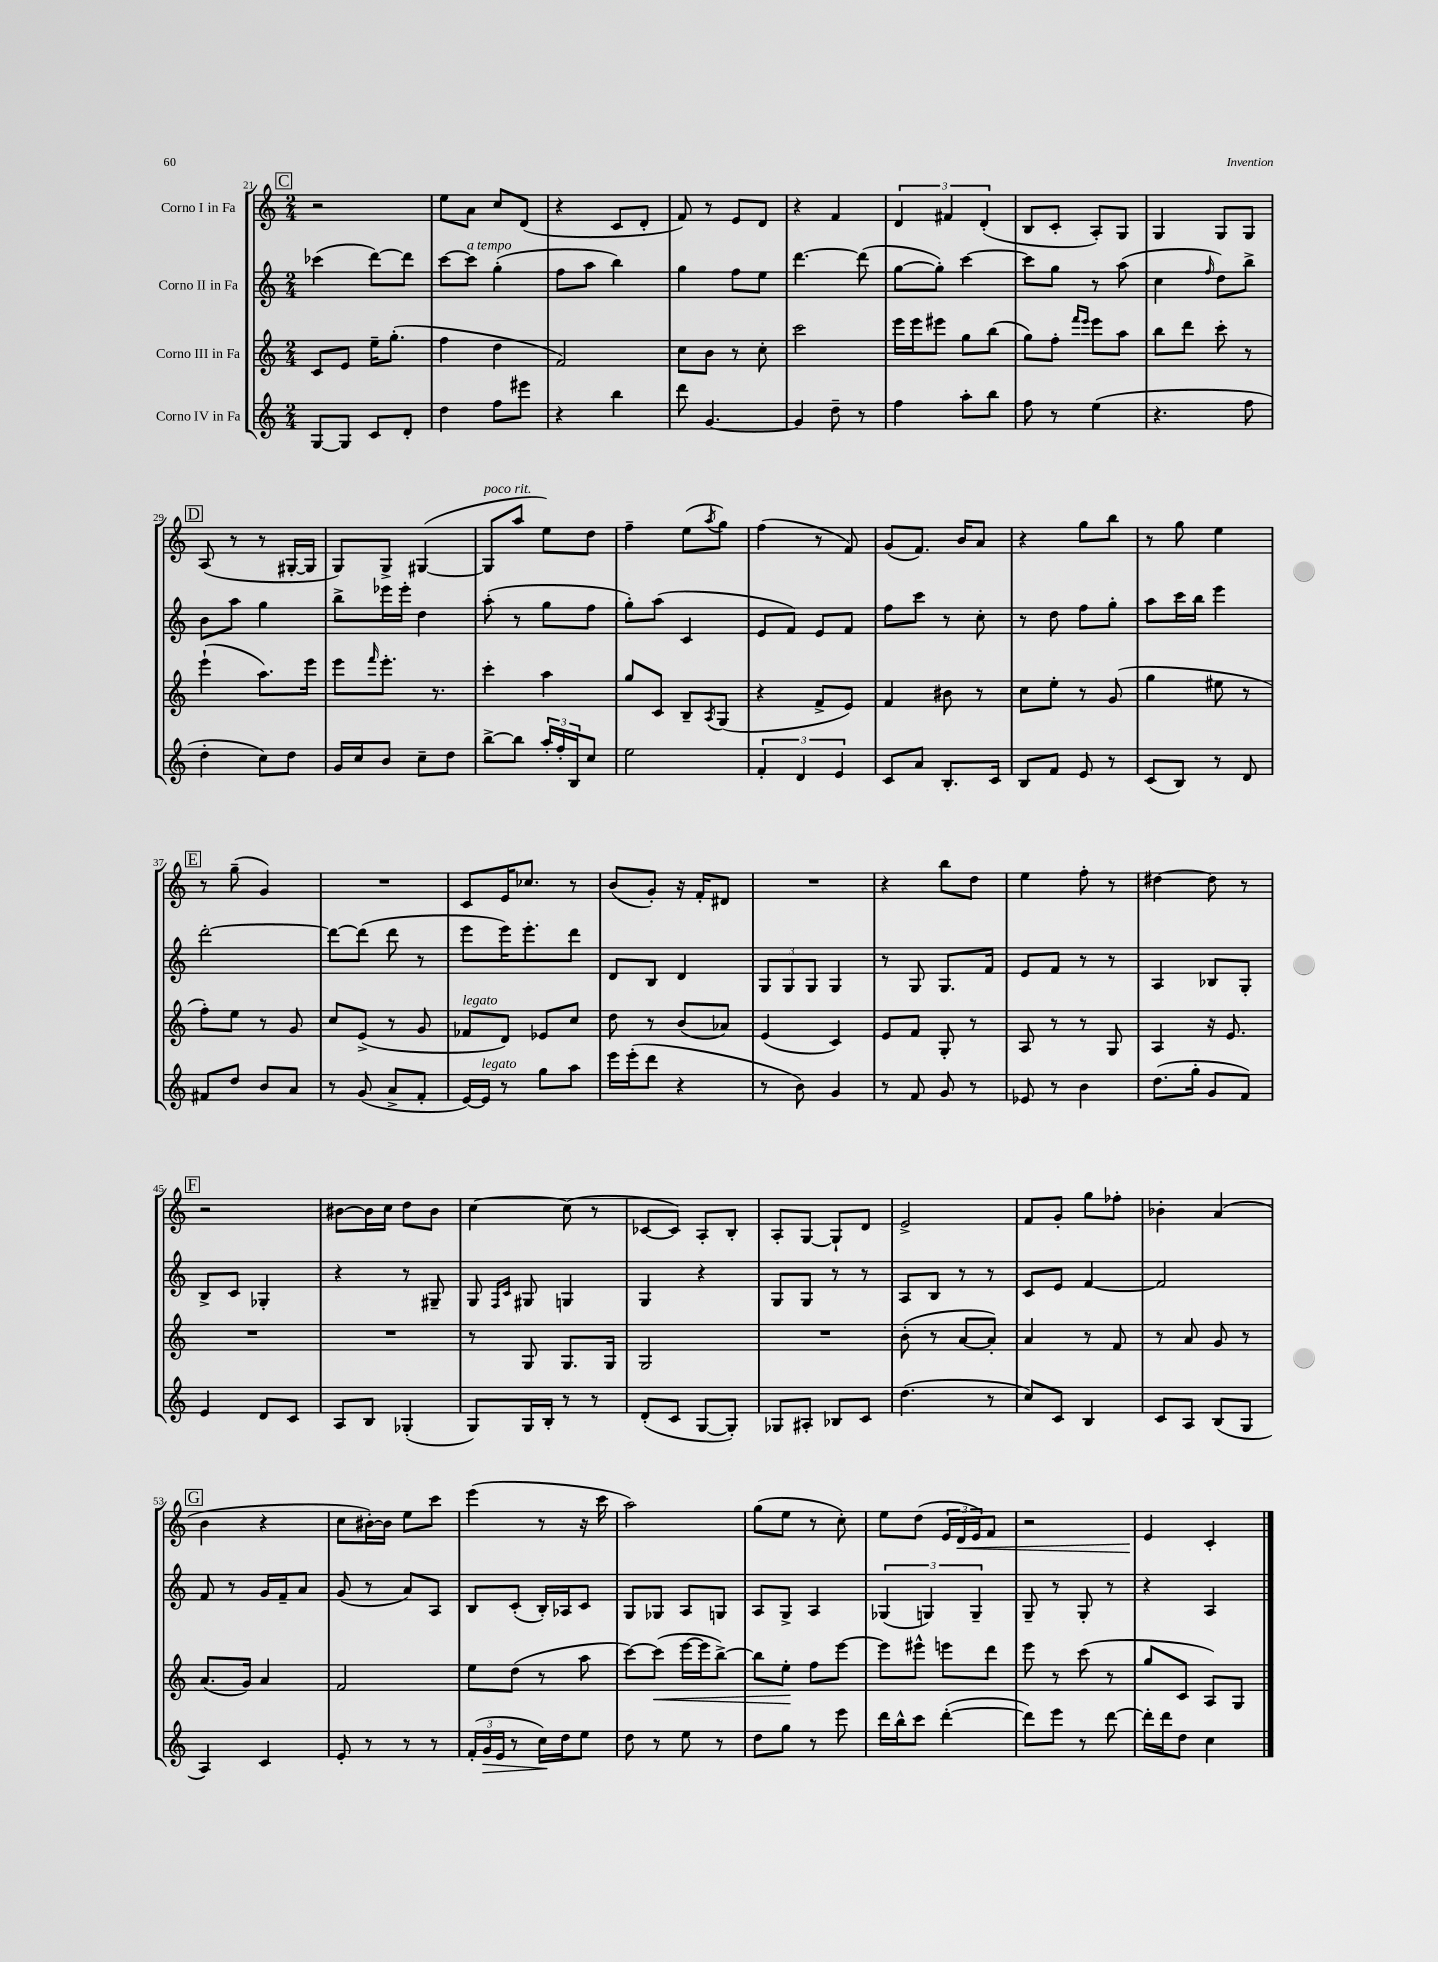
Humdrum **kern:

**kern	**kern	**kern	**kern
*staff4	*staff3	*staff2	*staff1
*clefG2	*clefG2	*clefG2	*clefG2
*k[]	*k[]	*k[]	*k[]
*M2/4	*M2/4	*M2/4	*M2/4
[8G/L	8c/L	(4ccc-\	2r
8G/]J	8e/J	.	.
8c/L	16ee~\LK	[8ddd\L)	.
.	(8.gg'\J	.	.
8d'/J	.	8ddd\]J	.
=	=	=	=
4dd\	4ff\	[8ccc\L	8ee\L
.	.	8ccc\]J	8a\J
8ff\L	4dd\	(4gg'\	8cc/L
8eee#\J	.	.	(8d/J
=	=	=	=
4r	2f/)	8ff\L	4r
.	.	8aa\J	.
4bb\	.	4bb\)	8c/L
.	.	.	8d'/J
=	=	=	=
8ddd\	8cc\L	4gg\	8f/)
[4.g/	8b\J	.	8r
.	8r	8ff\L	8e/L
.	8cc'\	8ee\J	8d/J
=	=	=	=
4g/]	2ccc\	[4.ddd\	4r
8dd~\	.	.	4f/
8r	.	(8ddd\]	.
=	=	=	=
4ff\	16eee\LL	[8gg\L	6d/
.	16eee\J	.	.
.	8eee#\J	8gg'\]J)	.
.	.	.	6f#/
8aa'\L	8gg\L	[4ccc\	.
.	.	.	(6d'/
8bb\J	(8bb\J	.	.
=	=	=	=
8ff\	8gg\L)	8ccc\]L	8B/L
8r	8ff'\J	8gg\J	8c'/J
.	16qqfff/LL	.	.
.	16qqeee/JJ	.	.
(4ee\	8eee\L	8r	8A'/L)
.	8aa\J	(8aa\	8G/J
=	=	=	=
4.r	8bb\L	4cc\	4G/
.	8ddd\J	.	.
.	.	16qqff/	.
.	8ccc'\	8dd\L)	8G/L
8ff\	8r	8bb^\J	8G/J
=	=	=	=
4dd'\	(4eee`\	8b\L	(8A/
.	.	8aa\J	8r
8cc\L)	8.aa\L)	4gg\	8r
8dd\J	.	.	[16G#'/LL
.	16eee\Jk	.	16G#/]JJ
=	=	=	=
16g/LL	8eee\L	8bb^\L	8G/L)
16cc/J	.	.	.
.	16qqfff/	.	.
8b/J	8.eee'\J	16eee-\L	8G^/J
.	.	16eee-'\JJ	.
8cc~\L	.	4dd\	([4G#/
.	8.r	.	.
8dd\J	.	.	.
=	=	=	=
[8bb^\L	4ccc'\	(8aa'\	8G#/]L
8bb\]J	.	8r	8aa/J
24aa'/LL	4aa\	8gg\L	8ee\L)
24ff'/	.	.	.
24B/J	.	.	.
8cc/J	.	8ff\J	8dd\J
=	=	=	=
2ee\	8gg/L	8gg'\L)	4ff~\
.	8c/J	(8aa\J	.
.	8B~/L	4c/	(8ee\L
.	8qA/	.	8qaa/
.	(8G/J	.	8gg\J)
=	=	=	=
6f'/	4r	8e/L	(4ff\
.	.	8f/J)	.
6d/	.	.	.
.	8f^/L	8e/L	8r
6e/	.	.	.
.	8e/J)	8f/J	8f/)
=	=	=	=
8c/L	4f/	8ff\L	(8g/L
8a/J	.	8ccc\J	8.f/J)
8.B'/L	8b#\	8r	.
.	.	.	16b/LK
.	8r	8cc'\	8a/J
16c/Jk	.	.	.
=	=	=	=
8B/L	8cc\L	8r	4r
8f/J	8ee'\J	8dd\	.
8e/	8r	8ff\L	8gg\L
8r	(8g/	8gg'\J	8bb\J
=	=	=	=
(8c/L	4gg\	8aa\L	8r
8B/J)	.	16ccc\L	8gg\
.	.	16bb\JJ	.
8r	8ee#\	4eee\	4ee\
8d/	8r	.	.
=	=	=	=
8f#/L	8ff'\L)	[2ddd'\	8r
8dd/J	8ee\J	.	(8gg~\
8b/L	8r	.	4g/)
8a/J	8g/	.	.
=	=	=	=
8r	8cc/L	8ddd\_L	2r
(8g/	(8e^/J	(8ddd\]J	.
8a^/L	8r	8ddd\	.
8f'/J	8g/	8r	.
=	=	=	=
[16e/LL)	8f-/L	8eee\L	8c/L
16e/]JJ	.	.	.
8r	8d/J)	16eee\K)	16e/K
.	.	8.eee'\	8.cc-/J
8gg\L	8e-/L	.	.
8aa\J	8cc/J	8ddd\J	8r
=	=	=	=
16eee\LL	8dd\	8d/L	(8b/L
(16eee'\J	.	.	.
8ddd\J	8r	8B/J	8g'/J)
4r	(8b/L	4d/	16r
.	.	.	16f'/LK
.	8a-/J)	.	8d#/J
=	=	=	=
8r	(4e/	12G/L	2r
.	.	12G/	.
8b\)	.	.	.
.	.	12G/J	.
4g/	4c/)	4G/	.
=	=	=	=
8r	8e/L	8r	4r
8f/	8f/J	8G/	.
8g/	8G'/	8.G/L	8bb\L
8r	8r	.	8dd\J
.	.	16f/Jk	.
=	=	=	=
8e-/	8A/	8e/L	4ee\
8r	8r	8f/J	.
4b\	8r	8r	8ff'\
.	8G/	8r	8r
=	=	=	=
(8.dd\L	4A/	4A/	[4dd#\
16gg'\Jk	.	.	.
8g/L	16r	8B-/L	8dd#\]
.	8.e/	.	.
8f/J)	.	8G'/J	8r
=	=	=	=
4e/	2r	8B^/L	2r
.	.	8c/J	.
8d/L	.	4G-'/	.
8c/J	.	.	.
=	=	=	=
8A/L	2r	4r	[8b#\L
8B/J	.	.	16b#\]L
.	.	.	16cc\JJ
(4G-'/	.	8r	8dd\L
.	.	8G#~/	8b#\J
=	=	=	=
8G/L)	8r	8G/	[4cc\
.	.	16qqF/LL	.
.	.	16qqc/JJ	.
16G/L	8G/	8G#/	.
16B'/JJ	.	.	.
8r	8.G/L	4G/	(8cc\]
8r	.	.	8r
.	16G/Jk	.	.
=	=	=	=
(8d'/L	2G/	4G/	[8c-/L
8c/J	.	.	8c-/]J)
[8G/L	.	4r	8A'/L
8G'/]J)	.	.	8B'/J
=	=	=	=
8G-/L	2r	8G/L	8A'/L
8A#'/J	.	8G/J	[8G/J
8B-/L	.	8r	8G`/]L
8c/J	.	8r	8d/J
=	=	=	=
(4.dd\	(8b'\	8A/L	2e^/
.	8r	8B/J	.
.	[8a/L	8r	.
8r	8a'/]J)	8r	.
=	=	=	=
8cc/L)	4a/	8c/L	8f/L
8c/J	.	8e/J	8g'/J
4B/	8r	[4f/	8gg\L
.	8f/	.	8ff-'\J
=	=	=	=
8c/L	8r	2f/]	4b-'\
8A/J	8a/	.	.
(8B/L	8g/	.	(4a/
8G/J	8r	.	.
=	=	=	=
4A/)	(8.a/L	8f/	4b\
.	.	8r	.
.	16g/Jk)	.	.
4c/	4a/	16g/LL	4r
.	.	16f~/J	.
.	.	8a/J	.
=	=	=	=
8e'/	2f/	(8g/	8cc\L
8r	.	8r	[16b#'\L)
.	.	.	16b#\]JJ
8r	.	8a/L)	8ee\L
8r	.	8A/J	8ccc\J
=	=	=	=
(24f'/LL	8ee\L	8B/L	(4eee\
24g/	.	.	.
24e/JJ	.	.	.
8r	(8dd\J	(8c'/J	.
16cc\LL)	8r	16B'/LL)	8r
16dd\J	.	16A-/J	.
8ee\J	8aa\	8c/J	16r
.	.	.	16ccc\
=	=	=	=
8dd\	[8ccc\L)	8G/L	2aa\)
8r	(8ccc\]J	8G-/J	.
8ee\	[16eee\LL	8A/L	.
.	16eee\]J	.	.
8r	[8bb^\J)	8G/J	.
=	=	=	=
8dd\L	8bb\]L	8A/L	(8gg\L
8gg\J	8ee'\J	8G^/J	8ee\J
8r	8ff\L	4A/	8r
8eee\	[8eee\J	.	8cc'\)
=	=	=	=
16ddd\LL	8eee\]L	(6G-/	8ee\L
16bb^^\J	.	.	.
8ccc\J	8eee#^^\J	.	(8dd\J
.	.	6G/)	.
([4ddd'\	8eee\L	.	24e/LL
.	.	.	24d/
.	.	6G~/	24e/J)
.	8ddd\J	.	8f/J
=	=	=	=
8ddd\]L)	8eee\	8G~/	2r
8eee\J	8r	8r	.
8r	(8ccc\	8G'/	.
[8ddd\	8r	8r	.
=	=	=	=
16ddd'\]LL	8gg/L	4r	4e/
16ddd\J	.	.	.
8dd\J	8c/J	.	.
4cc\	8A/L)	4A/	4c'/
.	8G/J	.	.
==	==	==	==
*-	*-	*-	*-
